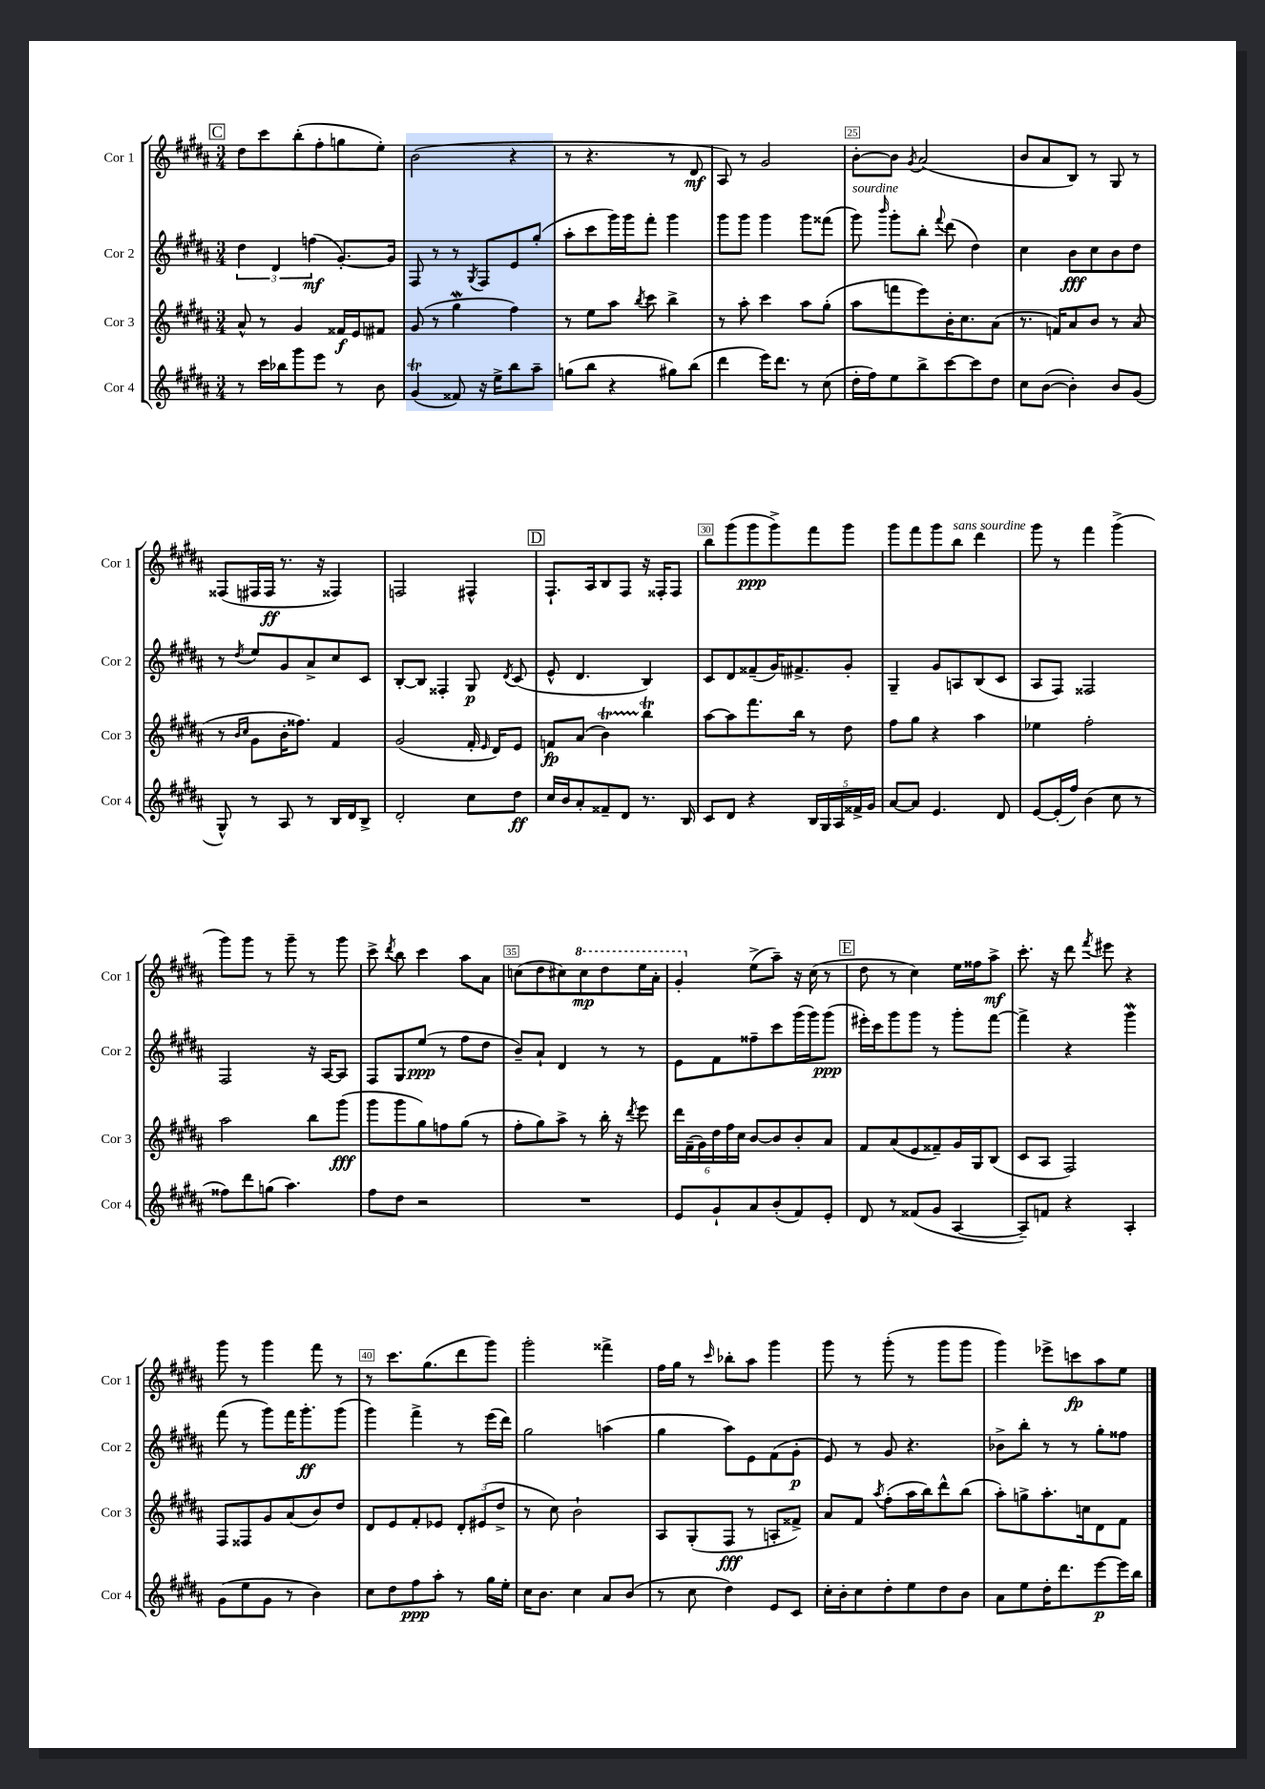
<<
\new StaffGroup <<
\new Staff = "s0" \with { instrumentName = "Cor 1" shortInstrumentName = "Cor 1" } {
    \clef treble \key b \major \numericTimeSignature \time 3/4
    \autoBeamOff \mark \markup { \box "C" } dis''8[ cis'''8 b''8-.( fis''8-. g''8 e''8]-.) |
    b'2( r4 |
    r8 r4. r8 dis'8\mf |
    ais8) r8 gis'2 |
    b'8[~-. b'8] \acciaccatura { gis'8 } ais'2( |
    b'8[ ais'8 b8]) r8 gis8 r8 |
    fisis8[( fis16 fis16]\ff r8. r16 fisis4) |
    f2 fis4-^ |
    \mark \markup { \box "D" } fis8.[-! ais16 b8 fis8] r16 fisis16[-. fisis8] |
    b''8[ gis'''8( gis'''8\ppp gis'''8->) fis'''8 gis'''8] |
    gis'''8[ fis'''8 gis'''8 b''8]^\markup { \italic "sans sourdine" } dis'''4 |
    gis'''8 r8 fis'''4 gis'''4->( |
    gis'''8[) gis'''8] r8 gis'''8-- r8 gis'''8 |
    cis'''8-> \acciaccatura { dis'''8 } b''8 cis'''4 ais''8[ ais'8] |
    c''8[( dis''8 cis''8) \ottava #1 cis'''8\mp dis'''8 e'''16 ais''16]-. |
    gis''4-. \ottava #0 e''8[->( ais''8]--) r16 cis''16( r8 |
    \mark \markup { \box "E" } dis''8 r8 cis''4) e''16[ fisis''16 ais''8]->\mf |
    cis'''8.-. r16 dis'''8 \acciaccatura { fis'''8 } eis'''8 r4 |
    gis'''8 r8 gis'''4 fis'''8 r8 |
    r8 cis'''8.[ gis''8.( dis'''8 gis'''8]) |
    gis'''2-. fisis'''4-> |
    fis''16[ gis''16] r8 \grace { cis'''16 } bes''8[-. ais''8] gis'''4 |
    gis'''8 r8 gis'''8-.( r8 gis'''8[ gis'''8] |
    gis'''4) ees'''8[-> c'''8\fp ais''8 e''8] \bar "|." |
}
\new Staff = "s1" \with { instrumentName = "Cor 2" shortInstrumentName = "Cor 2" } {
    \clef treble \key b \major \numericTimeSignature \time 3/4
    \autoBeamOff \mark \markup { \box "C" } \tuplet 3/2 { dis''4 dis'4 f''4\mf( } gis'8.[~-.) gis'16] |
    fis8 r8 r8 \acciaccatura { gis8 } fis8[ e'8 gis''8]-.( |
    ais''8[-. cis'''8 gis'''16) gis'''16 fis'''8]-. gis'''4 |
    gis'''8[ gis'''8] gis'''4 gis'''8[ fisis'''8]( |
    gis'''8^\markup { \italic "sourdine" }) \grace { b'''16 } gis'''8[-. b''8]-. \appoggiatura { fis'''8 } dis'''8( dis''4) |
    cis''4 b'8[\fff cis''8 b'8 dis''8] |
    r8 \acciaccatura { dis''8 } e''8[ gis'8 ais'8-> cis''8 cis'8] |
    b8[~-. b8] fisis4-. gis8\p \acciaccatura { dis'8 } cis'8( |
    \mark \markup { \box "D" } e'8-^ dis'4. b4) |
    cis'8[ dis'8 fisis'8--( gis'16) fis'8.-> gis'8]-. |
    gis4-- gis'8[ a8 b8( cis'8] |
    ais8[ fis8]) fisis2 |
    fis2 r16 ais16[~ ais8] |
    fis8[ gis8 e''8]\ppp( r8 fis''8[ dis''8] |
    b'8[--) ais'8]-! dis'4 r8 r8 |
    e'8[ fis'8 fisis''8-- cis'''8 gis'''16( gis'''16) gis'''8]\ppp( |
    \mark \markup { \box "E" } eis'''16[-.) cis'''16 gis'''8 gis'''8] r8 gis'''8[-. fis'''8]~ |
    fis'''4-> r4 gis'''4\mordent |
    fis'''8( r8 gis'''8[) fis'''16 gis'''8.-.\ff gis'''8]( |
    gis'''4) fis'''4-> r8 e'''16[( dis'''16]) |
    gis''2 a''4( |
    gis''4 ais''8[) e'8 fis'8( gis'8]-.\p |
    e'8) r8 gis'8 r4. |
    bes'8[-> b''8]-. r8 r8 gis''8[-. fisis''8] \bar "|." |
}
\new Staff = "s2" \with { instrumentName = "Cor 3" shortInstrumentName = "Cor 3" } {
    \clef treble \key b \major \numericTimeSignature \time 3/4
    \autoBeamOff \mark \markup { \box "C" } ais'8-^ r8 gis'4 fisis'16[\f e'16 fis'8] |
    gis'8( r8 gis''4\mordent fis''4) |
    r8 e''8[ ais''8] \acciaccatura { b''8 } cis'''8 b''4-> |
    r8 ais''8-. cis'''4 ais''8[ gis''8]-.( |
    ais''8[ f'''8 e'''8) b'16-. cis''8. ais'8]( |
    r8. f'16[) ais'8 b'8] r8 ais'8( |
    r8 \grace { b'16[ cis''16] } gis'8[ b'16-. fisis''8.]) fis'4 |
    gis'2( fis'16-. \grace { e'16 } dis'16[) e'8] |
    \mark \markup { \box "D" } f'8[\fp ais'8]( b'4\startTrillSpan) b''4\trill\stopTrillSpan |
    ais''8[~ ais''8 fis'''8. b''16] r8 dis''8 |
    fis''8[ gis''8] r4 ais''4 |
    ees''4 fis''2-. |
    ais''2 b''8[ gis'''8]\fff( |
    gis'''8[ gis'''8 gis''8) f''8 gis''8]( r8 |
    fis''8[-. gis''8) ais''8]-> r8 b''16-. r16 \acciaccatura { dis'''8 } e'''8 |
    \tuplet 6/4 { dis'''16[ fis'16--( gis'16) dis''16 fis''16 cis''16] } b'8[~ b'8 b'8-. ais'8] |
    \mark \markup { \box "E" } fis'8[ ais'8( e'8 fisis'8--) gis'16 gis16 b8]( |
    cis'8[ ais8] fis2) |
    fis8[ fisis8 gis'8 ais'8( b'8) dis''8] |
    dis'8[ e'8 fis'8-. ees'8] \tuplet 3/2 { dis'8[-. eis'8( dis''8]-> } |
    r8 cis''8) b'2-! |
    ais8[ gis8-.( fis8]\fff r8 a8[-. fisis'8]->) |
    ais'8[ fis'8] \acciaccatura { ais''8 } fis''8[-.( ais''16 b''16) dis'''8-^ b''8]( |
    ais''8[-.) g''8-> ais''8.-. c''16 dis'8 fis'8] \bar "|." |
}
\new Staff = "s3" \with { instrumentName = "Cor 4" shortInstrumentName = "Cor 4" } {
    \clef treble \key b \major \numericTimeSignature \time 3/4
    \autoBeamOff \mark \markup { \box "C" } r8 cis'''16[ bes''16 gis'''8 e'''8] r8 b'8 |
    gis'4\trill( fisis'8) r16 e''16[-> b''8 ais''8]-- |
    g''8[( b''8] r4 gis''8[) b''8]( |
    dis'''4 e'''16[) dis'''8.] r8 cis''8( |
    dis''16[-. fis''16) e''8 b''8-> cis'''8~ cis'''8 dis''8] |
    cis''8[ b'8]~( b'4-.) b'8[ gis'8]( |
    gis8-^) r8 ais8 r8 b16[ dis'16 b8]-> |
    dis'2-. cis''8[ dis''8]\ff |
    \mark \markup { \box "D" } cis''16[ b'16 ais'8-. fisis'8-- dis'8] r8. b16 |
    cis'8[ dis'8] r4 \tuplet 5/4 { b16[ gis16 ais16 fisis'16-> gis'16] } |
    ais'8[~ ais'8] e'4. dis'8 |
    e'8[~ e'16-.( fis''16]) b'4( cis''8 r8 |
    fisis''8[) dis'''8 g''8]( ais''4.) |
    fis''8[ dis''8] r2 |
    R2. |
    e'8[ gis'8-! ais'8 b'8-.( fis'8) e'8]-. |
    \mark \markup { \box "E" } dis'8 r8 fisis'8[( gis'8] ais4~ |
    ais8[--) f'8] r4 ais4-. |
    gis'8[( e''8 gis'8] r8 b'4) |
    cis''8[ dis''8 fis''8\ppp ais''8]-. r8 gis''16[ e''16]-. |
    cis''16[ b'8.] cis''4 ais'8[ b'8]( |
    r8 cis''8 dis''4) e'8[ cis'8] |
    cis''16[-. b'16-. cis''8 dis''8-. e''8 dis''8 b'8] |
    ais'8[ e''8 dis''16-. dis'''8. e'''8~\p e'''16 b''16] \bar "|." |
}
>>
>>
\layout { \context { \Score currentBarNumber = #21 \override BarNumber.break-visibility = ##(#f #t #t) barNumberVisibility = #(every-nth-bar-number-visible 5) \override BarNumber.stencil = #(make-stencil-boxer 0.1 0.3 ly:text-interface::print) } }
